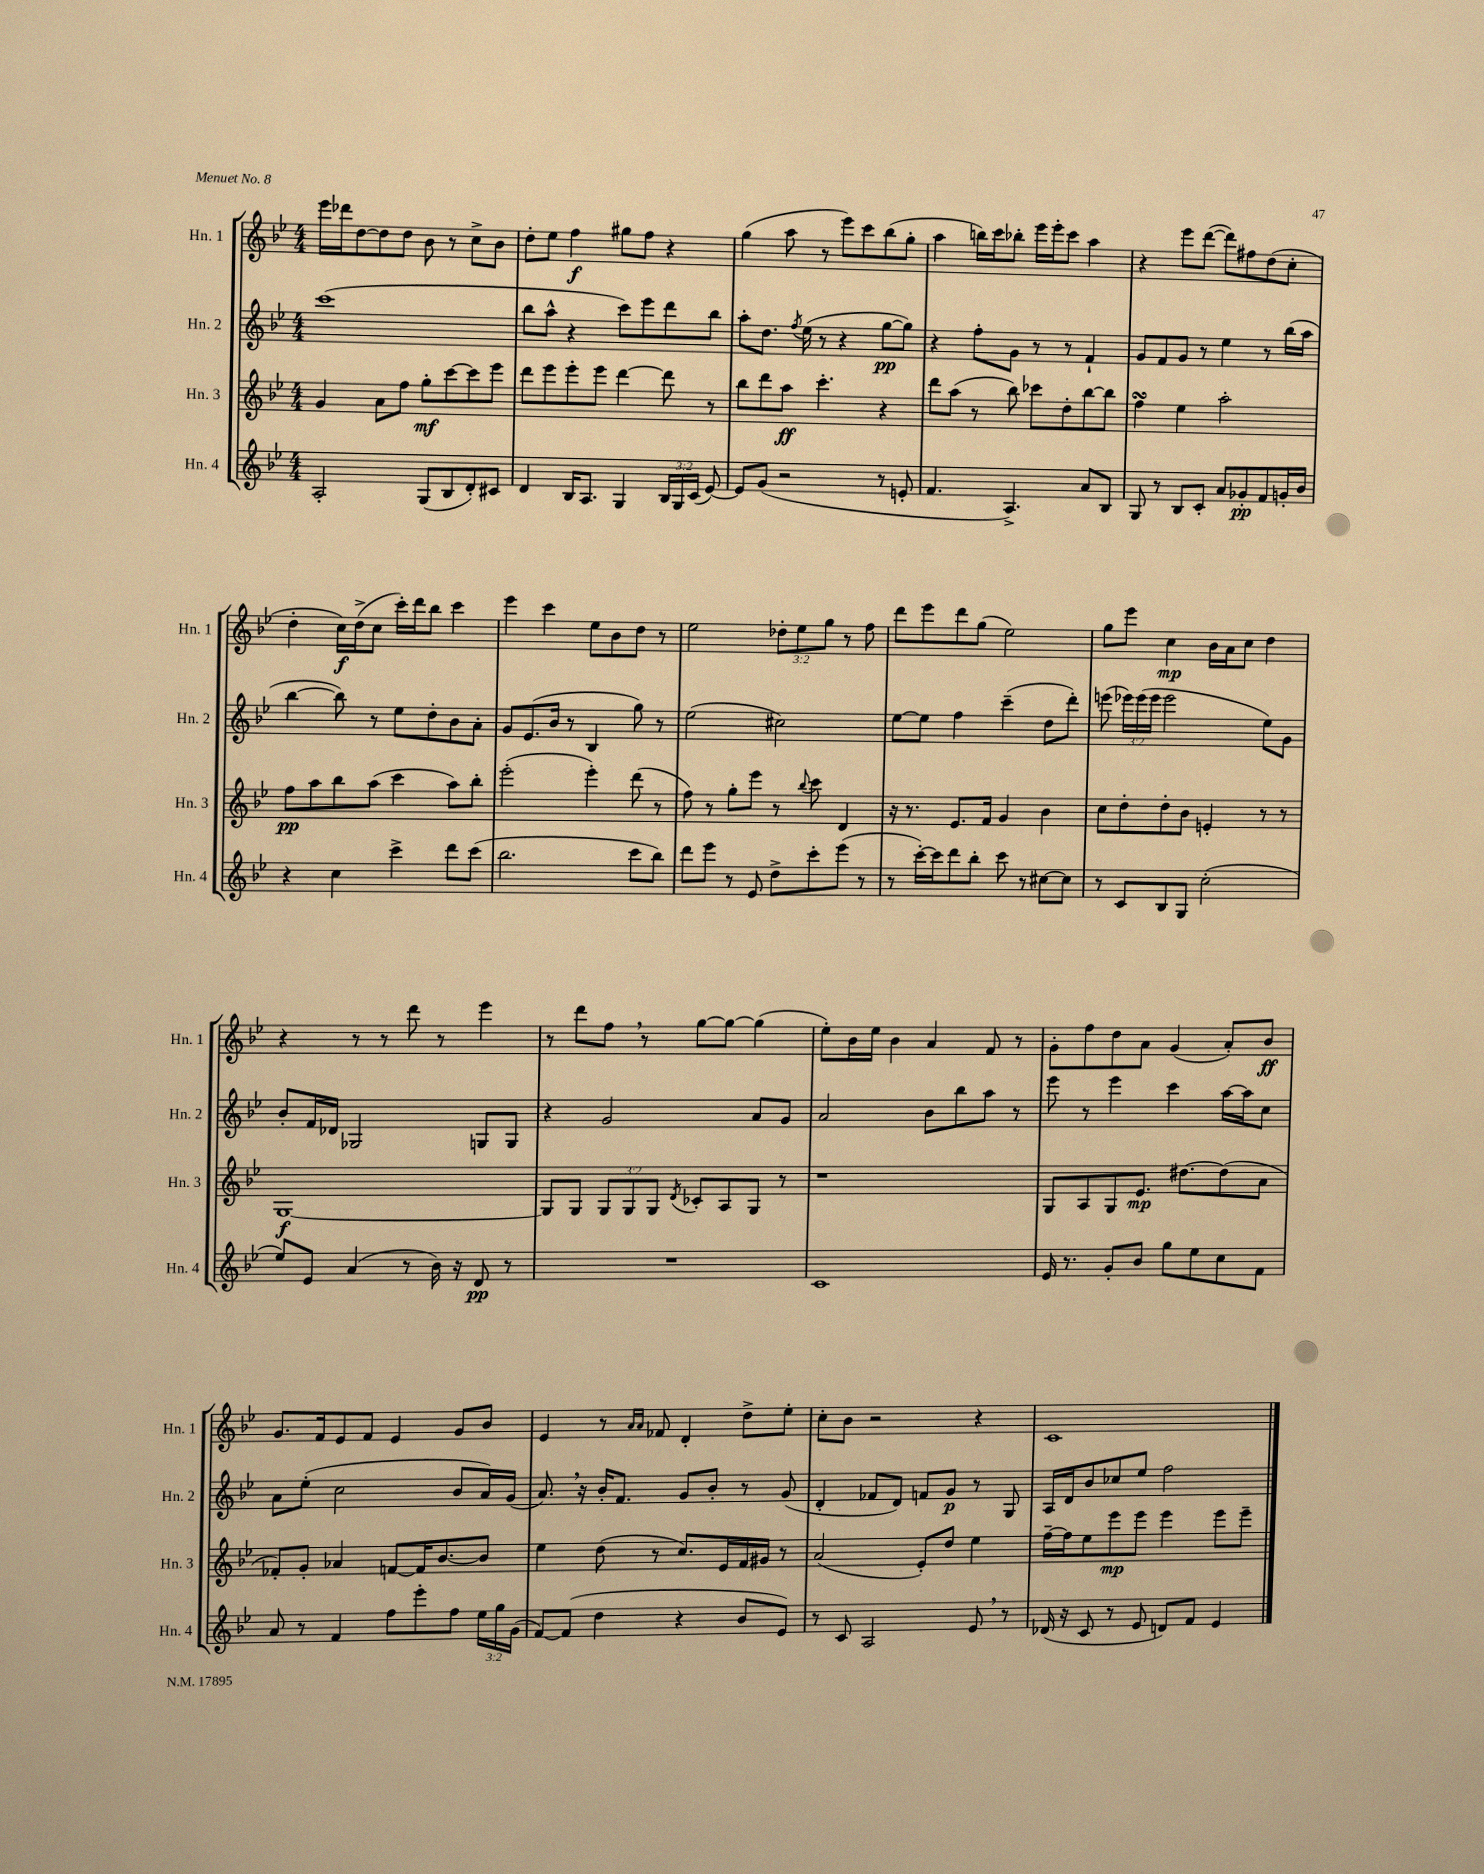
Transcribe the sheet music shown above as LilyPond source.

<<
\new StaffGroup <<
\new Staff = "s0" \with { instrumentName = "Hn. 1" shortInstrumentName = "Hn. 1" } {
    \clef treble \key bes \major \numericTimeSignature \time 4/4 \override Staff.TupletNumber.text = #tuplet-number::calc-fraction-text
    \autoBeamOff ees'''16[ des'''16 d''8~ d''8 d''8] bes'8 r8 c''8[-> bes'8] |
    d''8[-. ees''8] f''4\f gis''8[ f''8] r4 |
    g''4( a''8 r8 ees'''8[) c'''8 bes''8( g''8]-. |
    a''4 b''16[) c'''16 bes''8]-. ees'''16[ ees'''16-. c'''8] a''4 |
    r4 ees'''8[ d'''8]~( d'''8[) fis''8 d''8( c''8]-. |
    d''4-. c''16[\f) d''16->( c''8] c'''16[-.) d'''16 bes''8] c'''4 |
    ees'''4 c'''4 ees''8[ bes'8 d''8] r8 |
    ees''2 \tuplet 3/2 { des''8[-. ees''8 g''8] } r8 f''8 |
    d'''8[ ees'''8 d'''8 g''8]( ees''2) |
    g''8[ ees'''8] c''4\mp bes'16[ a'16 c''8] d''4 |
    r4 r8 r8 d'''8 r8 ees'''4 |
    r8 d'''8[ f''8] \breathe r8 g''8[~ g''8]~ g''4( |
    ees''8[-.) bes'16 ees''16] bes'4 a'4 f'8 r8 |
    g'8[-. f''8 d''8 a'8] g'4( a'8[-.) bes'8]\ff |
    g'8.[ f'16 ees'8 f'8] ees'4 g'8[ bes'8] |
    ees'4 r8 \grace { a'16[ a'16] } fes'8 d'4-. d''8[-> ees''8]-. |
    c''8[-. bes'8] r2 r4 |
    c'1 \bar "|." |
}
\new Staff = "s1" \with { instrumentName = "Hn. 2" shortInstrumentName = "Hn. 2" } {
    \clef treble \key bes \major \numericTimeSignature \time 4/4 \override Staff.TupletNumber.text = #tuplet-number::calc-fraction-text
    \autoBeamOff c'''1( |
    bes''8[ a''8]-^ r4 c'''8[) ees'''8 d'''8 bes''8] |
    a''8[-. d''8.] \acciaccatura { f''8 } ees''16( r8 r4 g''8[~\pp g''8]) |
    r4 f''8[-. g'8] r8 r8 f'4-! |
    g'8[ f'8 g'8] r8 ees''4 r8 bes''16[( a''16] |
    bes''4~ bes''8) r8 ees''8[ d''8-. bes'8 a'8]-. |
    g'8[ ees'8.( bes'16] r8 bes4 g''8) r8 |
    ees''2( cis''2) |
    ees''8[~ ees''8] f''4 c'''4--( d''8[ d'''8]-.) |
    e'''8( \tuplet 3/2 { ees'''16[) ees'''16( ees'''16] } ees'''2 ees''8[) g'8] |
    bes'8[-. f'16 des'16] ges2 g8[ g8] |
    r4 g'2 a'8[ g'8] |
    a'2 bes'8[ bes''8 a''8] r8 |
    ees'''8 r8 ees'''4 c'''4 a''16[~ a''16 c''8] |
    a'8[ ees''8]-.( c''2 bes'8[ a'16) g'16]( |
    a'8.) \breathe r16 bes'16[-. f'8.] g'8[ bes'8]-. r8 g'8( |
    d'4-. fes'8[ d'8]) f'8[ g'8]\p r8 g8 |
    a16[ d'16 bes'8 ces''8 ees''8] f''2 \bar "|." |
}
\new Staff = "s2" \with { instrumentName = "Hn. 3" shortInstrumentName = "Hn. 3" } {
    \clef treble \key bes \major \numericTimeSignature \time 4/4 \override Staff.TupletNumber.text = #tuplet-number::calc-fraction-text
    \autoBeamOff g'4 a'8[ f''8] g''8[-.\mf c'''8~ c'''8 ees'''8] |
    d'''8[ ees'''8 ees'''8-. ees'''8] d'''4~ d'''8 r8 |
    bes''8[ d'''8 a''8]\ff c'''4.-. r4 |
    d'''8[ a''8]( r8 bes''8) ces'''8[ d''8-. bes''8~ bes''8] |
    f''4\turn ees''4 a''2-. |
    f''8[\pp a''8 bes''8 a''8]( c'''4 a''8[) bes''8]-. |
    ees'''2-.( ees'''4-.) d'''8( r8 |
    f''8) r8 g''8[-. ees'''8] r8 \appoggiatura { bes''8 } c'''8 d'4 |
    r16 r8. ees'8.[ f'16] g'4 bes'4 |
    c''8[ d''8-. d''8-. bes'8] e'4-. r8 r8 |
    g1~\f |
    g8[ g8] \tuplet 3/2 { g8[ g8 g8] } \acciaccatura { d'8 } ces'8[-. a8 g8] r8 |
    r1 |
    g8[ a8 g8 ees'8.]\mp dis''8.[~ dis''8( a'8] |
    fes'8[-.) g'8]-. aes'4 f'8[~ f'16 bes'8.~ bes'8] |
    ees''4 d''8( r8 c''8.[) ees'16 f'16 gis'16] r8 |
    a'2( ees'8[-.) d''8] ees''4 |
    f''16[~-- f''16 ees''8 ees'''8\mp ees'''8] ees'''4 ees'''8[ ees'''8]-- \bar "|." |
}
\new Staff = "s3" \with { instrumentName = "Hn. 4" shortInstrumentName = "Hn. 4" } {
    \clef treble \key bes \major \numericTimeSignature \time 4/4 \override Staff.TupletNumber.text = #tuplet-number::calc-fraction-text
    \autoBeamOff a2-. g8[( bes8 d'8-.) cis'8] |
    d'4 bes16[ a8.] g4 \tuplet 3/2 { bes16[ g16 c'16]( } ees'8~) |
    ees'8[ g'8]( r2 r8 e'8-. |
    f'4. a4.->) a'8[ bes8] |
    g8 r8 bes8[ c'8]-. a'8[ ges'8-.\pp f'8 g'16-. bes'16] |
    r4 c''4 c'''4-> d'''8[ c'''8]( |
    bes''2. c'''8[ bes''8]) |
    d'''8[ ees'''8] r8 ees'8 d''8[-> c'''8-. ees'''8]( r8 |
    r8 c'''16[~-.) c'''16 d'''8 bes''8]-. c'''8 r8 cis''8[~ cis''8] |
    r8 c'8[ bes8 g8] c''2-.( |
    ees''8[) ees'8] a'4( r8 bes'16) r16 d'8\pp r8 |
    R1 |
    c'1 |
    ees'16 r8. g'8[-. bes'8] g''8[ ees''8 c''8 f'8] |
    a'8 r8 f'4 f''8[ ees'''8-. f''8] \tuplet 3/2 { ees''16[ g''16 g'16]( } |
    f'8[~) f'8]( d''4 r4 bes'8[ ees'8]) |
    r8 c'8 a2 ees'8 \breathe r8 |
    des'16( r16 c'8 r8 ees'8 d'8[) f'8] ees'4 \bar "|." |
}
>>
>>
\layout { \context { \Score \remove "Bar_number_engraver" } }
